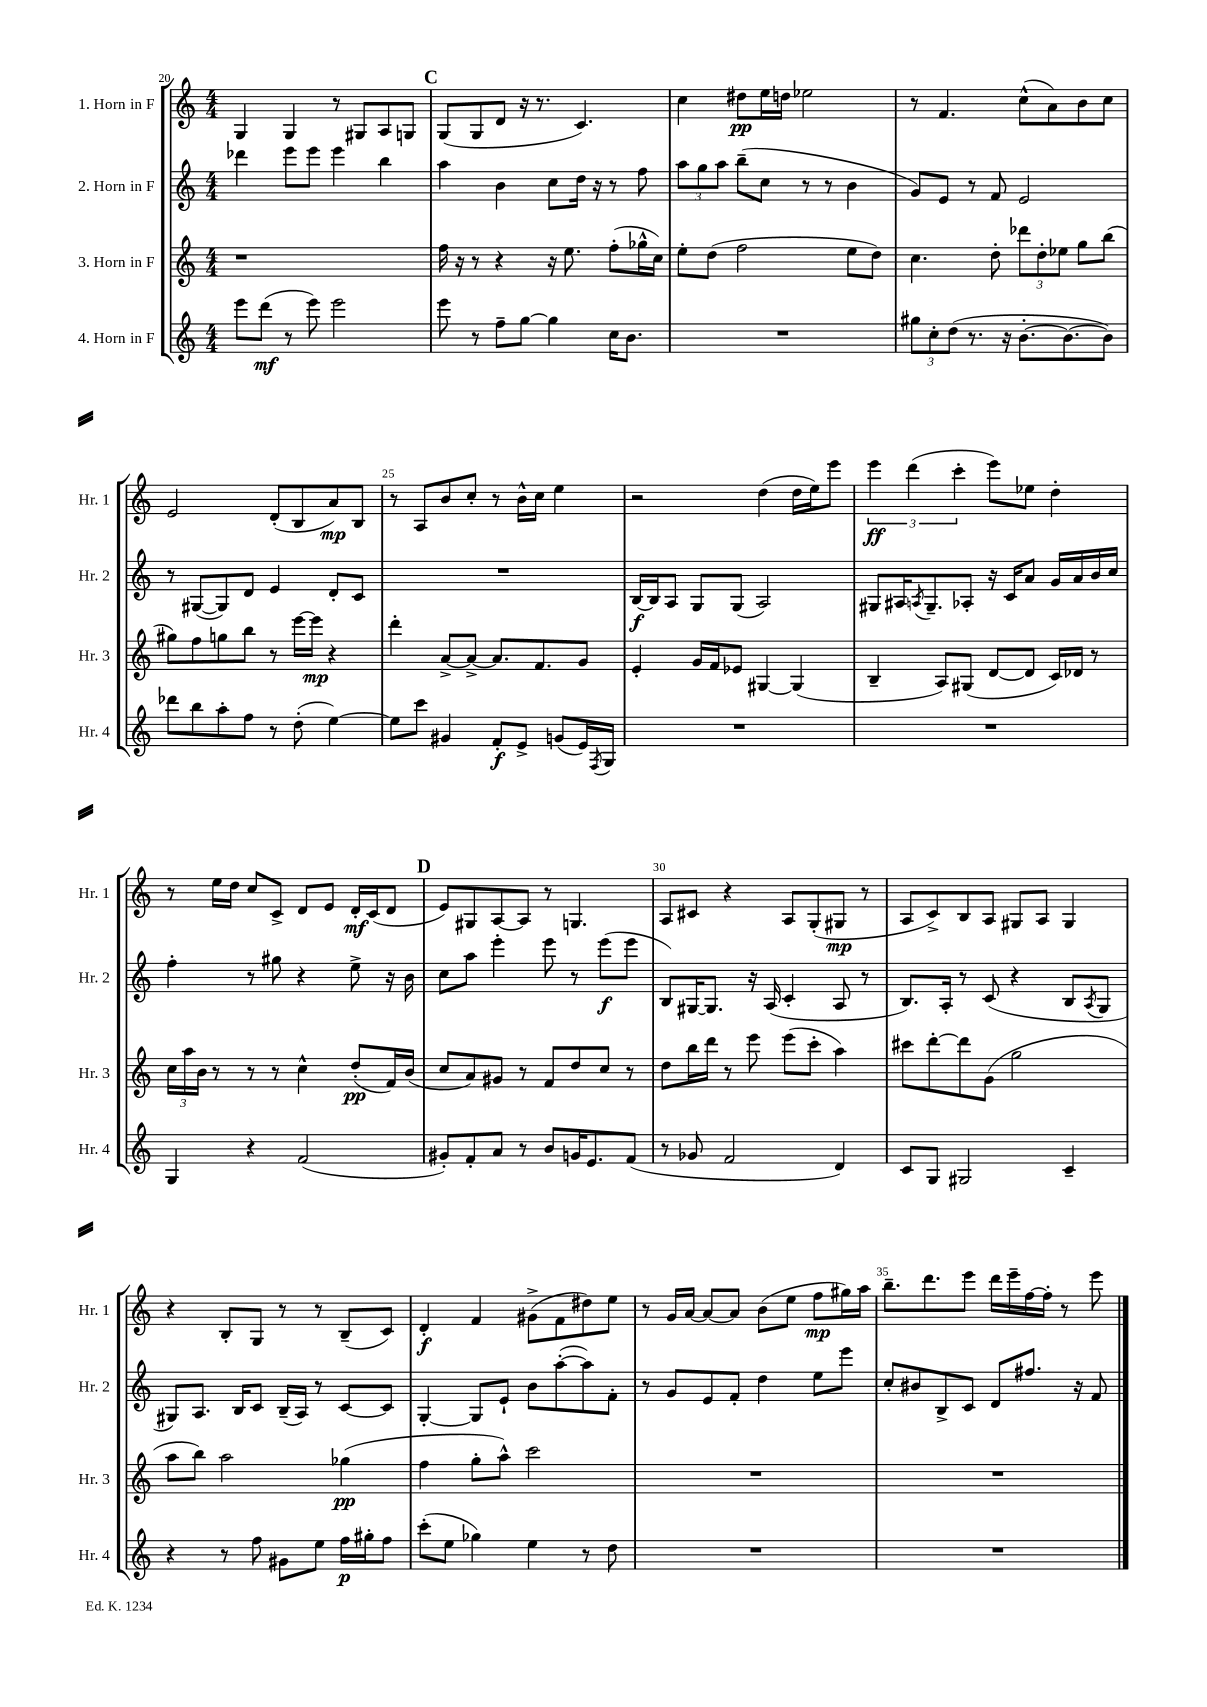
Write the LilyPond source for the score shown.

<<
\new StaffGroup <<
\new Staff = "s0" \with { instrumentName = "1. Horn in F" shortInstrumentName = "Hr. 1" } {
    \clef treble \key c \major \numericTimeSignature \time 4/4
    g4 g4 r8 gis8 a8 g8 |
    \mark \markup { \bold "C" } g8( g8 d'8 r16 r8. c'4.) |
    c''4 dis''8\pp e''16 d''16 ees''2 |
    r8 f'4. c''8-^( a'8) b'8 c''8 |
    e'2 d'8-.( b8 a'8\mp) b8 |
    r8 a8 b'8 c''8-. r8 b'16-^ c''16 e''4 |
    r2 d''4( d''16 e''16) e'''8 |
    \tuplet 3/2 { e'''4\ff d'''4( c'''4-. } e'''8) ees''8 d''4-. |
    r8 e''16 d''16 c''8 c'8-> d'8 e'8 d'16-.\mf c'16( d'8 |
    \mark \markup { \bold "D" } e'8) gis8 a8~ a8 r8 g4. |
    a8 cis'8 r4 a8 g8-.( gis8\mp r8 |
    a8 c'8->) b8 a8 gis8 a8 gis4 |
    r4 b8-. g8 r8 r8 b8--( c'8) |
    d'4-.\f f'4 gis'8->( f'8 dis''8) e''8 |
    r8 g'16 a'16~ a'8~ a'8 b'8( e''8 f''8\mp gis''16) a''16 |
    b''8.-- d'''8. e'''8 d'''16 e'''16-- f''16~ f''16-. r8 e'''8 \bar "|." |
}
\new Staff = "s1" \with { instrumentName = "2. Horn in F" shortInstrumentName = "Hr. 2" } {
    \clef treble \key c \major \numericTimeSignature \time 4/4
    des'''4 e'''8 e'''8 e'''4 b''4 |
    \mark \markup { \bold "C" } a''4 b'4 c''8 d''16 r16 r8 f''8 |
    \tuplet 3/2 { a''8 g''8 a''8 } b''8--( c''8 r8 r8 b'4 |
    g'8) e'8 r8 f'8 e'2 |
    r8 gis8~( gis8) d'8 e'4 d'8-. c'8 |
    R1 |
    b16~\f b16 a8 g8 g8( a2) |
    gis8 ais16 \acciaccatura { a8 } gis8.-- aes8-. r16 c'16 a'8 g'16 a'16 b'16 c''16 |
    f''4-. r8 gis''8 r4 e''8-> r16 b'16 |
    \mark \markup { \bold "D" } c''8 a''8 e'''4-. e'''8 r8 e'''8\f( e'''8 |
    b8) gis16~ gis8. r16 a16( c'4-. a8 r8 |
    b8.) a16-. r8 c'8( r4 b8 \acciaccatura { a8 } g8 |
    gis8) a8. b16 c'8 b16--( a16) r8 c'8~ c'8 |
    g4~-. g8 e'8-! b'8 a''8~-.( a''8) f'8-. |
    r8 g'8 e'8 f'8-. d''4 e''8 e'''8 |
    c''8-. bis'8 b8-> c'8 d'8 fis''8. r16 f'8 \bar "|." |
}
\new Staff = "s2" \with { instrumentName = "3. Horn in F" shortInstrumentName = "Hr. 3" } {
    \clef treble \key c \major \numericTimeSignature \time 4/4
    r1 |
    \mark \markup { \bold "C" } f''16 r16 r8 r4 r16 e''8. f''8-.( ges''16-^ c''16) |
    e''8-. d''8( f''2 e''8 d''8) |
    c''4. d''8-. \tuplet 3/2 { des'''8 d''8-. ees''8 } g''8 b''8( |
    gis''8) f''8 g''8 b''8 r8 e'''16~ e'''16\mp r4 |
    d'''4-. a'8~-> a'8~-> a'8. f'8. g'8 |
    e'4-. g'16 f'16 ees'8 gis4~ gis4( |
    b4-- a8) gis8( d'8~ d'8 c'16) des'16 r8 |
    \tuplet 3/2 { c''16 a''16 b'16 } r8 r8 r8 c''4-^ d''8-.\pp( f'16) b'16( |
    \mark \markup { \bold "D" } c''8 a'8) gis'8 r8 f'8 d''8 c''8 r8 |
    d''8 b''16 d'''16 r8 e'''8 e'''8( c'''8-. a''4) |
    cis'''8 d'''8~-. d'''8 g'8( g''2 |
    a''8 b''8) a''2 ges''4\pp( |
    f''4 g''8-. a''8-^) c'''2 |
    R1 |
    R1 \bar "|." |
}
\new Staff = "s3" \with { instrumentName = "4. Horn in F" shortInstrumentName = "Hr. 4" } {
    \clef treble \key c \major \numericTimeSignature \time 4/4
    e'''8 d'''8\mf( r8 e'''8) e'''2 |
    \mark \markup { \bold "C" } e'''8 r8 f''8-- g''8~ g''4 c''16 b'8. |
    R1 |
    \tuplet 3/2 { gis''8 c''8-. d''8( } r8. r16 b'8.~-. b'8.~ b'8) |
    des'''8 b''8 a''8-. f''8 r8 d''8-.( e''4~) |
    e''8 c'''8 gis'4 f'8-.\f e'8-> g'8( e'16) \acciaccatura { f8 } g16 |
    R1 |
    R1 |
    g4 r4 f'2( |
    \mark \markup { \bold "D" } gis'8-.) f'8-. a'8 r8 b'8 g'16 e'8. f'8( |
    r8 ges'8 f'2 d'4) |
    c'8 g8 gis2 c'4-- |
    r4 r8 f''8 gis'8 e''8 f''16\p gis''16-. f''8 |
    c'''8-.( e''8 ges''4) e''4 r8 d''8 |
    R1 |
    R1 \bar "|." |
}
>>
>>
\layout { \context { \Score currentBarNumber = #20 \override BarNumber.break-visibility = ##(#f #t #t) barNumberVisibility = #(every-nth-bar-number-visible 5) } }
